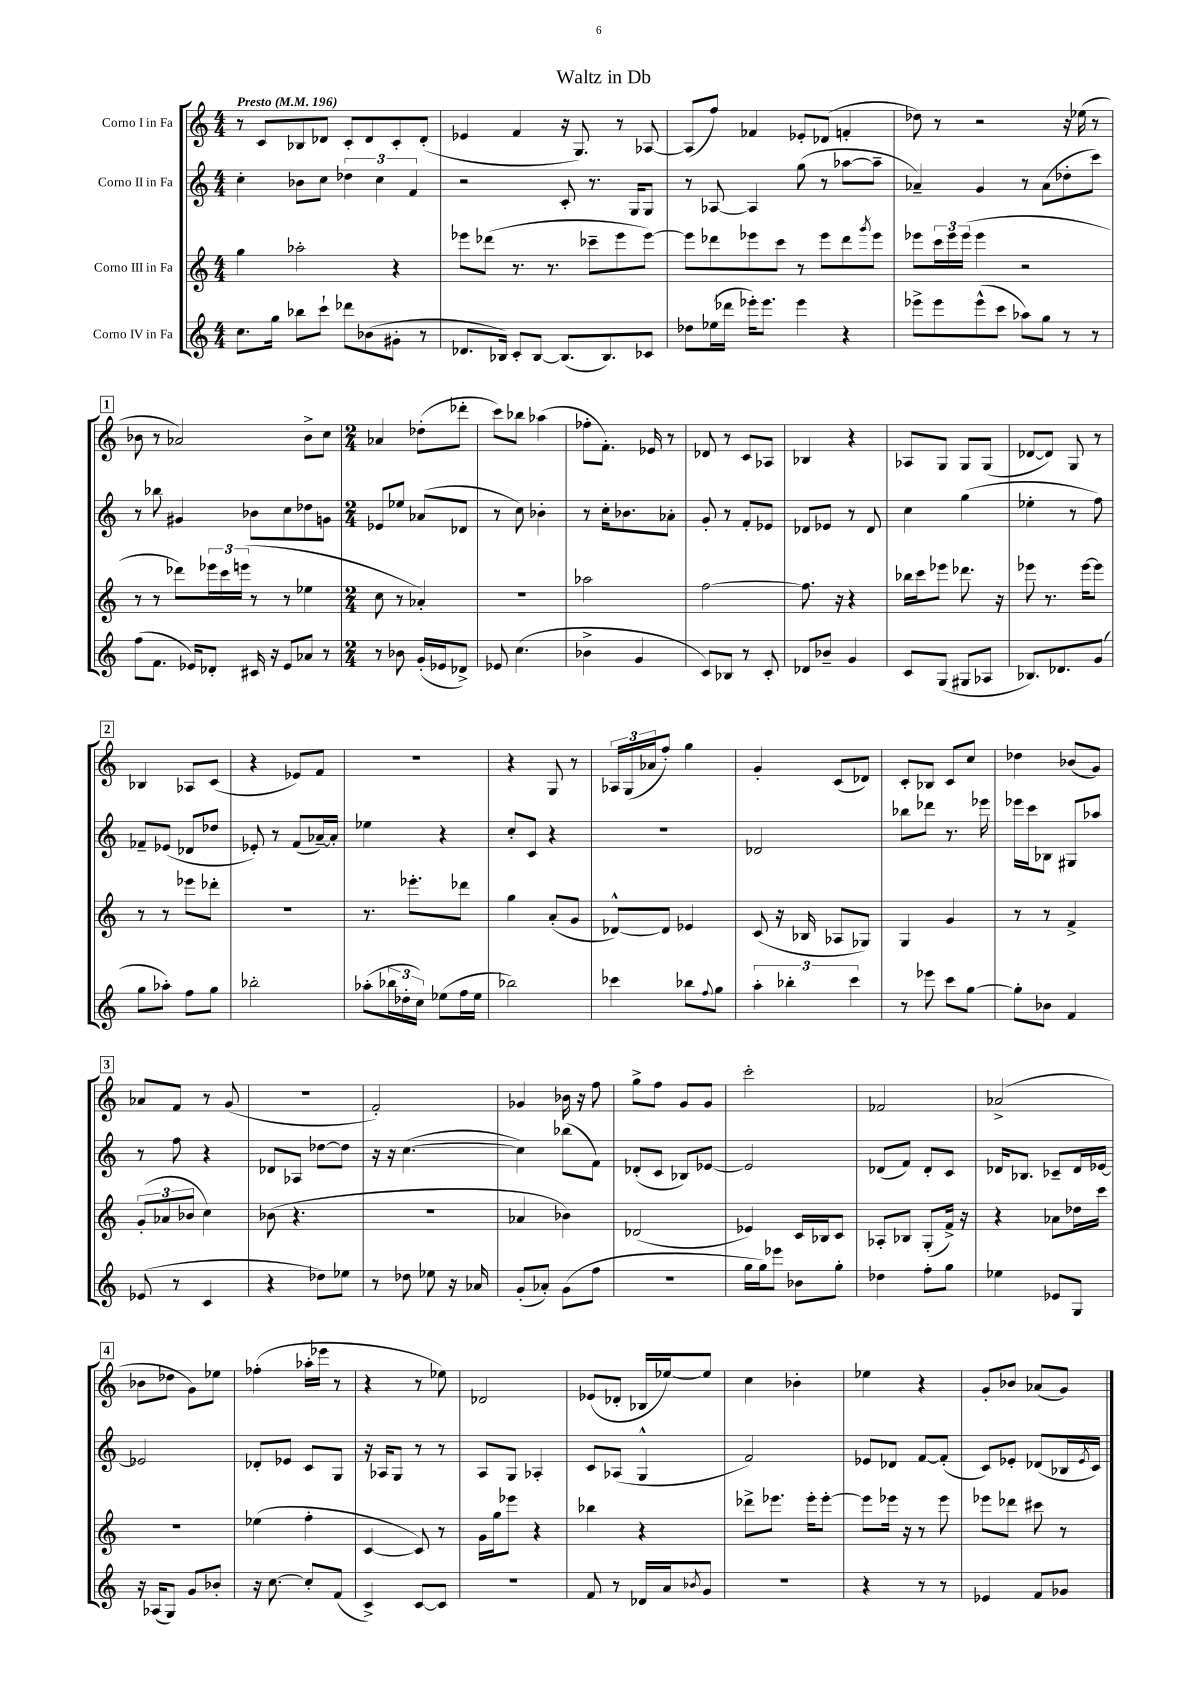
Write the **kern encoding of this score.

**kern	**kern	**kern	**kern
*part4	*part3	*part2	*part1
*staff4	*staff3	*staff2	*staff1
*I"Corno IV in Fa	*I"Corno III in Fa	*I"Corno II in Fa	*I"Corno I in Fa
*clefG2	*clefG2	*clefG2	*clefG2
*k[]	*k[]	*k[]	*k[]
*M4/4	*M4/4	*M4/4	*M4/4
*MM196	*MM196	*MM196	*MM196
=1	=1	=1	=1
!	!	!	!LO:TX:a:B:t=Presto
8.cc\L	4gg\	4cc'\	8r
.	.	.	8c/L
16gg\Jk	.	.	.
8bb-X\L	2aa-X'\	8b-X\L	8B-X/
8ccc`\J	.	8cc\J	8d-X/J
8ddd-X\L	.	6dd-X\	8c'/L
(8b-X\	.	.	8d-/
.	.	6cc\	.
8g#X'\J	4r	.	8c'/
.	.	6f/	.
8r	.	.	(8d-'/J
=2	=2	=2	=2
8.d-X/L	8eee-X\L	2r	4e-X/
.	(8ddd-X\J	.	.
16B-X/Jk)	.	.	.
8c'/L	8.r	.	4f/
[8B-/J	.	.	.
.	8.r	.	.
(8.B-/L]	.	8c'/	16r
.	.	.	8.G/)
.	8ccc-X~\L	8.r	.
8.B-/)	.	.	.
.	8eee-\	.	8r
.	.	16G/KL	.
8c-X/J	[8eee-\J)	8G/J	[8A-X/
=3	=3	=3	=3
8dd-X\L	8eee-\L]	8r	(8A-/L]
(16ee-X\L	8ddd-X\	[8A-X/	8ff/J)
16ddd-X\JJ	.	.	.
16eee-X'\KL)	8eee-X\	4A-/]	4f-X/
8.eee-\J	.	.	.
.	8ccc\J	.	.
4eee-\	8r	(8gg\	8e-X'/L
.	8eee-\L	8r	(8d-X/J
4r	8ddd-\	[8aa-X\L	4fn'/
.	8qggg/	.	.
.	8eee-\J	8aa-~\J]	.
=4	=4	=4	=4
8eee-X^\L	8eee-X\L	4a-X~/)	8dd-X\)
8eee-\	24ccc\L	.	8r
.	24eee-\	.	.
.	(24eee-\JJ	.	.
(8eee-^^\	4eee-\	4g/	2r
8ccc\J	.	.	.
8aa-X\L)	2r	8r	.
8gg\J	.	(8a-\L	.
8r	.	8dd-X'\	16r
.	.	.	(16ee-X\
8r	.	8ccc\J)	8r
!!LO:LB:g=z
!!LO:REH:place=s1:t=1
=5	=5	=5	=5
(8ff\L	8r	8r	8b-X\
8.f\J	8r	8bb-X\	8r
.	8ddd-X\L)	4g#X/	2a-X/)
16e-X/KL)	.	.	.
8d-X'/J	24eee-X\L	.	.
.	24ccc\	.	.
.	(24eeen\JJ	.	.
16c#X/	8r	8b-X\L	.
16r	.	.	.
8e-/L	8r	8cc\	.
8a-X/J	4ee-X\	8dd-X\	8b-^\L
8r	.	8gn\J	8cc\J
=6	=6	=6	=6
*M2/4	*M2/4	*M2/4	*M2/4
8r	8cc\	8e-X/L	4a-X/
8b-X\	8r	8ee-X/J	.
(16g'/LL	4a-X'/)	(8a-X/L	(8dd-X'\L
16e-X/J	.	.	.
8d-X^/J)	.	8d-X/J	8ddd-X'\J
=7	=7	=7	=7
8e-X/	2r	8r	8ccc\L)
(4.cc\	.	8cc\)	8bb-X\J
.	.	4b-X'\	(4aa-X\
=8	=8	=8	=8
4b-X^\	2aa-X\	8r	8ff-X'\L
.	.	16cc'\KL	8.f'\J)
.	.	8.b-X\	.
4g/	.	.	.
.	.	.	16e-X/
.	.	8a-X'\J	8r
=9	=9	=9	=9
8c/L)	[2ff\	8g'/	8d-X/
8B-X/J	.	8r	8r
8r	.	8f'/L	8c/L
8c'/	.	8e-X/J	8A-X/J
=10	=10	=10	=10
8d-X/L	8.ff\]	8d-X/L	4B-X/
8b-X~/J	.	8e-X/J	.
.	16r	.	.
4g/	4r	8r	4r
.	.	8d-/	.
=11	=11	=11	=11
8c/L	16bb-X\LL	4cc\	8A-X/L
.	16ccc\J	.	.
(8G/J	8eee-X\J	.	8G/J
8G#X/L	8.ddd-X\	(4gg\	8G/L
8A-X/J	.	.	(8G/J
.	16r	.	.
=12	=12	=12	=12
8.B-X/L)	8eee-X\	4ee-X'\	[8d-X/L
.	8.r	.	8d-/J])
8.d-X/	.	.	.
.	.	8r	8G/
.	[16eee-\KL	.	.
(8g/J	8eee-\J]	8ff\)	8r
!!LO:LB:g=z
!!LO:REH:place=s1:t=2
=13	=13	=13	=13
8gg\L	8r	8f-X~/L	4B-X/
8aa-X'\J)	8r	(8e-X/J	.
8ff\L	8eee-X\L	8d-X/L	8A-X/L
8gg\J	8ddd-X'\J	8dd-X/J	(8c/J
=14	=14	=14	=14
2bb-X'\	2r	8e-X'/)	4r
.	.	8r	.
.	.	(8f/L	8e-X/L)
.	.	[16a-X~/L)	8f/J
.	.	16a-'/JJ]	.
=15	=15	=15	=15
(8aa-X'\L	8.r	4ee-X\	2r
24bb-X\L	.	.	.
24dd-X'\	.	.	.
.	8.eee-X'\L	.	.
24cc\JJ)	.	.	.
(8ee-X\L	.	4r	.
16ff\L	8ddd-X\J	.	.
16ee-\JJ	.	.	.
=16	=16	=16	=16
2bb-X\)	4gg\	8cc'/L	4r
.	.	8c/J	.
.	(8a'/L	4r	8G/
.	8g/J	.	8r
=17	=17	=17	=17
4ccc-X\	[8d-X^^/L)	2r	24A-X/LL
.	.	.	(24G/
.	.	.	24a-X/J
.	8d-/J]	.	8ff'/J)
8bb-X\L	4e-X/	.	4gg\
8qqff/	.	.	.
8gg\J	.	.	.
=18	=18	=18	=18
6aa'\	(8c/	2d-X/	4g'/
.	16r	.	.
6bb-X'\	.	.	.
.	16B-X/	.	.
.	8A-X/L	.	(8c/L
6ccc\	.	.	.
.	8G-X/J)	.	8d-X/J)
=19	=19	=19	=19
8r	4G/	8bb-X\L	8c'/L
8eee-X\	.	8ddd-X\J	8B-X/J
8ccc\L	4g/	8.r	8c/L
[8gg\J	.	.	8cc/J
.	.	16eee-X\	.
=20	=20	=20	=20
8gg'\L]	8r	16eee-X\LL	4dd-X\
.	.	16ccc\J	.
8b-X\J	8r	8B-X\J	.
4f/	4f^/	8G#X/L	(8b-X/L
.	.	8aa-X/J	8g/J)
!!LO:LB:g=z
!!LO:REH:place=s1:t=3
=21	=21	=21	=21
(8e-X/	(12g'/L	8r	8a-X/L
.	12a-X/	.	.
8r	.	8ff\	8f/J
.	12b-X/J	.	.
4c/	4cc\)	4r	8r
.	.	.	(8g/
=22	=22	=22	=22
4r	(8b-X\	8d-X/L	2r
.	4.r	8A-X/J	.
8dd-X\L)	.	[8dd-X\L	.
8ee-X\J	.	8dd-\J]	.
=23	=23	=23	=23
8r	2r	16r	2f'/)
.	.	16r	.
8dd-X\	.	([4.cc\	.
8ee-X\	.	.	.
16r	.	.	.
16a-X/	.	.	.
=24	=24	=24	=24
(8g'/L	4a-X/	4cc\])	4g-X/
8a-X'/J)	.	.	.
(8g\L	4b-X\)	(8bb-X\L	16b-X\
.	.	.	16r
8ff\J	.	8f\J)	8ff\
=25	=25	=25	=25
2r	(2d-X/	(8d-X'/L	8gg^\L
.	.	8c/J	8ff\J
.	.	8B-X/L)	8g/L
.	.	[8e-X/J	8g/J
=26	=26	=26	=26
16gg\LL	4e-X/)	2e-/]	2ccc'\
16gg\J)	.	.	.
8eee-X\J	.	.	.
8b-X\L	16c/LL	.	.
.	16B-X/J	.	.
8gg'\J	8c/J	.	.
=27	=27	=27	=27
4dd-X\	8A-X'/L	(8d-X/L	2f-X/
.	8B-X/J	8f/J)	.
8ff'\L	(8G'/L	8d-'/L	.
8gg\J	16f^/Jk)	8c/J	.
.	16r	.	.
=28	=28	=28	=28
4ee-X\	4r	16d-X/KL	(2a-X^/
.	.	8.B-X/J	.
8e-X/L	8a-X\L	8c-X~/L	.
8G/J	16dd-X\L	16d-/L	.
.	16ccc\JJ	[16e-X/JJ	.
!!LO:LB:g=z
!!LO:REH:place=s1:t=4
=29	=29	=29	=29
16r	2r	2e-X/]	8b-X\L
(16A-X/KL	.	.	.
8G/J)	.	.	8dd-X\J
8g/L	.	.	8g\L)
8b-X'/J	.	.	8ee-X\J
=30	=30	=30	=30
16r	(4ee-X\	8d-X'/L	(4ff-X'\
[8.cc\	.	.	.
.	.	8e-X/J	.
8cc'/L]	4ff'\	8c/L	16aa-X'\LL
.	.	.	16eee-X\JJ
(8f/J	.	8G/J	8r
=31	=31	=31	=31
4c^/)	[4c/	16r	4r
.	.	16A-X/KL	.
.	.	8G/J	.
[8c/L	8c/])	8r	8r
8c/J]	8r	8r	8ee-X\)
=32	=32	=32	=32
2r	16g\LL	8A/L	2d-X/
.	16gg\J	.	.
.	8eee-X\J	8G/J	.
.	4r	4A-X'/	.
=33	=33	=33	=33
8f/	4bb-X\	8c/L	(8e-X/L
8r	.	(8A-X/J	8d-X'/J
16d-X/LL	4r	4G^^/	16B-X/LL
16a/J	.	.	[16ee-X/J)
8qb-X/	.	.	.
8g/J	.	.	8ee-/J]
=34	=34	=34	=34
2r	8ddd-X^\L	2f/)	4cc\
.	8.eee-X\J	.	.
.	.	.	4b-X'\
.	16eee-'\KL	.	.
.	[8eee-'\J	.	.
=35	=35	=35	=35
4r	8eee-\L]	8e-X/L	4ee-X\
.	16eee-X\Jk	8d-X/J	.
.	16r	.	.
8r	8r	[8f/L	4r
8r	8eee-\	(8f'/J]	.
=36	=36	=36	=36
4e-X/	8eee-X\L	8c/L)	8g'/L
.	8ddd-X\J	8e-X'/J	8b-X/J
8f/L	8ccc#X\	(8d-X/L	(8a-X/L
8g-X/J	8r	16B-X/L	8g/J)
.	.	8qe-/	.
.	.	16c/JJ)	.
==	==	==	==
*-	*-	*-	*-
